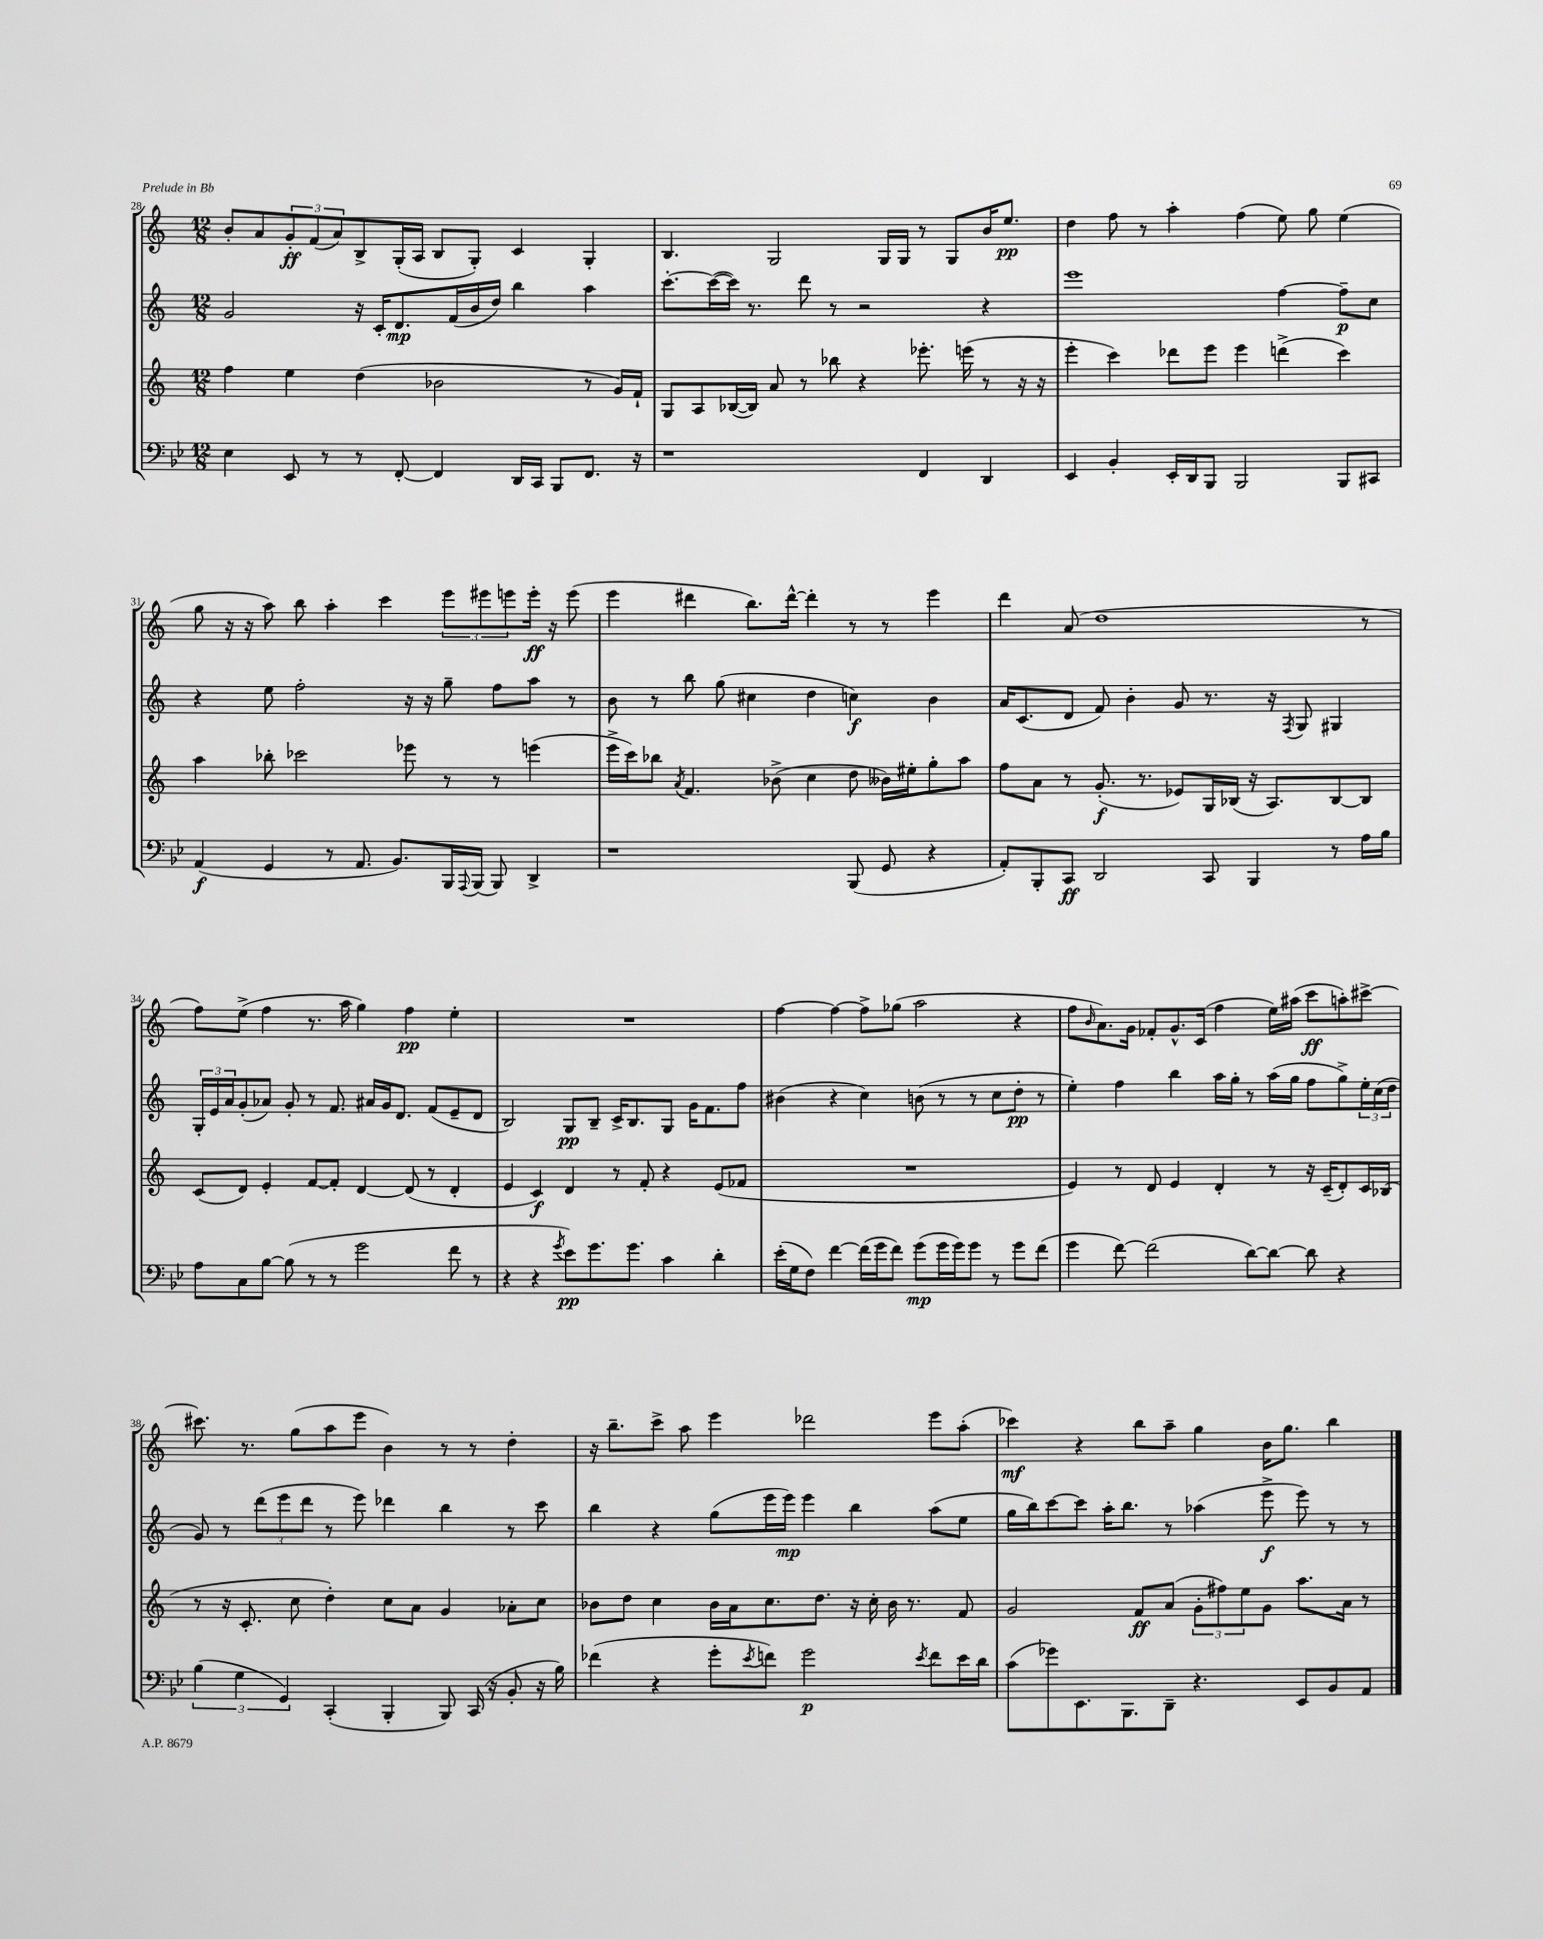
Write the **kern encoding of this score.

**kern	**kern	**kern	**kern
*staff4	*staff3	*staff2	*staff1
*clefF4	*clefG2	*clefG2	*clefG2
*k[b-e-]	*k[]	*k[]	*k[]
*M12/8	*M12/8	*M12/8	*M12/8
4E-	4ff	2g	8b'
.	.	.	8a
8EE-	4ee	.	12g'
.	.	.	(12f
8r	.	.	.
.	.	.	12a)
8r	(4dd	16r	8B^
.	.	16c'	.
[8FF'	.	8.d	(16G'
.	.	.	16A
4FF]	2b-	.	8B
.	.	(16f	.
.	.	16b	8G')
.	.	16dd)	.
16DD	.	4bb	4c
16CC	.	.	.
8BBB-	.	.	.
8.FF	8r	4aa	4G'
.	16g)	.	.
16r	16f`	.	.
=	=	=	=
1r	8G	[8.ccc'	4.B
.	8A	.	.
.	.	(16ccc_	.
.	([16B-	16ccc])	.
.	16B-])	8.r	.
.	8a	.	2G
.	8r	8ddd	.
.	8bb-	8r	.
.	4r	2r	.
.	.	.	16G
.	.	.	16G
4FF	8.eee-'	.	8r
.	.	.	8G
.	(16eee	.	.
4DD	8r	4r	16b
.	.	.	8.ee
.	16r	.	.
.	16r	.	.
=	=	=	=
4EE-	4eee'	1eee	4dd
4BB-'	4ccc)	.	8ff
.	.	.	8r
16EE-'	8ddd-	.	4aa'
16DD	.	.	.
8BBB-	8eee	.	.
2BBB-	4eee	.	(4ff
.	(4ddd^	[4ff	8ee)
.	.	.	8gg
8BBB-	4ccc)	8ff~]	(4ee
8CC#	.	8cc	.
=	=	=	=
(4AA	4aa	4r	8gg
.	.	.	16r
.	.	.	16r
4GG	8bb-'	8ee	8aa)
.	2ccc-	2ff'	8bb
8r	.	.	4aa'
8.AA	.	.	.
.	.	.	4ccc
8.BB-)	.	.	.
.	8eee-	16r	.
.	.	16r	.
16BBB-	8r	8gg~	12eee
8qqAAA	.	.	.
(16BBB-	.	.	.
.	.	.	12eee#
8BBB-)	8r	8ff	.
.	.	.	12eee
4DD^	(4eee	8aa	16eee'
.	.	.	16r
.	.	8r	(8eee
=	=	=	=
1r	16eee^	8b	4eee
.	16ccc)	.	.
.	8bb-	8r	.
.	8qa	.	.
.	4.f	8bb	4ddd#
.	.	(8gg	.
.	.	4cc#	8.bb)
.	(8b-^	.	.
.	.	.	[16ddd#^^
.	4cc	4dd	4ddd#']
(8BBB-	8dd	4cc)	8r
8GG	16b--)	.	8r
.	16ee#'	.	.
4r	8gg'	4b	4eee
.	8aa	.	.
=	=	=	=
8AA')	8ff	16a	4ddd
.	.	(8.c	.
8BBB-'	8a	.	.
8CC	8r	8d	(8a
2DD	(8.g'	8f)	1dd
.	.	4b'	.
.	8.r	.	.
.	8e-)	8g	.
8CC	16G	8.r	.
.	(16B-	.	.
4BBB-	16r	.	.
.	8.A)	16r	.
.	.	8qF	.
.	.	8G	.
8r	[8B-	4G#	.
16A	8B-]	.	8r
16B-	.	.	.
=	=	=	=
8A	(8c	24G'	8ff)
.	.	24e	.
.	.	24a	.
8C	8d)	(8g'	(8ee^
[8B-	4e'	8a-)	4ff
(8B-]	.	8g'	.
8r	[8f	8r	8.r
8r	8f']	8.f	.
.	.	.	16aa
2g	[4d	.	4gg)
.	.	16a#	.
.	.	16g	.
.	.	8.d	.
.	(8d]	.	4ff
.	8r	(8f	.
8f	4d'	8e~	4ee'
8r	.	8d	.
=	=	=	=
4r	4e	2B)	1.r
4r	4c)	.	.
8qg	.	.	.
8e-)	4d	8G	.
8.g	.	8B~	.
.	8r	16c^	.
8.g	.	8.B	.
.	8f'	.	.
4c	4r	8G	.
.	.	16g	.
.	.	8.f	.
4d'	(8e	.	.
.	8f-	8ff	.
=	=	=	=
(16e-'	1.r	(4b#	[4ff
16G	.	.	.
8F)	.	.	.
[4f	.	4r	4ff_
(16f]	.	4cc)	8ff^]
16g	.	.	.
8f)	.	.	(8gg-
(8g	.	(8b	2aa
16g	.	8r	.
16g)	.	.	.
8g	.	8r	.
8r	.	8cc	.
8g	.	8dd'	4r
(8f	.	8r	.
=	=	=	=
4g	4e)	4ee')	8ff
.	.	.	16qqb
.	.	.	8.a)
[8f)	8r	4ff	.
.	.	.	16g
(2f]	8d	.	8f-'
.	4e	4bb	8.g^^
.	.	.	(16c
.	4d'	16aa	4ff
.	.	16gg'	.
[8d)	.	8r	.
8d_	8r	(16aa	16ee)
.	.	16gg	(16aa#
8d]	16r	8ff	8ccc
.	(16c~	.	.
4r	8d')	8gg^)	8aa')
.	16c	24ee'	[8ccc#^
.	.	(24cc	.
.	(16B-	.	.
.	.	24dd	.
=	=	=	=
(6B-	8r	8g)	8.ccc#]
.	16r	8r	.
6G	.	.	.
.	8.c'	.	8.r
.	.	(12ddd	.
6GG)	.	12eee	.
.	8cc	.	(8gg
.	.	12ddd	.
(4CC'	4dd')	8r	8aa
.	.	8eee)	8eee
4BBB-'	8cc	4ddd-	4b)
.	8a	.	.
8BBB-)	4g	4bb	8r
(16CC	.	.	8r
16r	.	.	.
8BB-'	8a-'	8r	4dd'
16r	8cc	8ccc	.
16B-)	.	.	.
=	=	=	=
(4f-	8b-	4bb	16r
.	.	.	8.bb~
.	8dd	.	.
4r	4cc	4r	8ccc^
.	.	.	8aa
8g'	16b-	(8gg	4eee
.	16a	.	.
8qe-	.	.	.
8f)	8.cc	16eee	.
.	.	16eee)	.
2g	.	4eee	2ddd-
.	8.dd	.	.
.	16r	4bb	.
.	16cc'	.	.
.	16b-	.	.
.	8.r	.	.
8qe-	.	.	.
8f	.	(8aa	8eee
16e-	8f	8ee	(8aa'
16d	.	.	.
=	=	=	=
(8c	2g	16gg	4ccc-)
.	.	16bb)	.
8g-)	.	[8ccc	.
8.EE-	.	8ccc]	4r
.	.	16aa'	.
8.BBB-	.	8.bb	.
.	8f	.	8bb
8DD~	(8a	8r	8aa~
4.r	12g'	(4aa-	4gg
.	12ff#)	.	.
.	12ee	.	.
.	8g	8eee^	16b
.	.	.	8.gg
8EE-	8.aa	8eee)	.
8BB-	.	8r	4bb
.	16a	.	.
8AA	8r	8r	.
==	==	==	==
*-	*-	*-	*-
